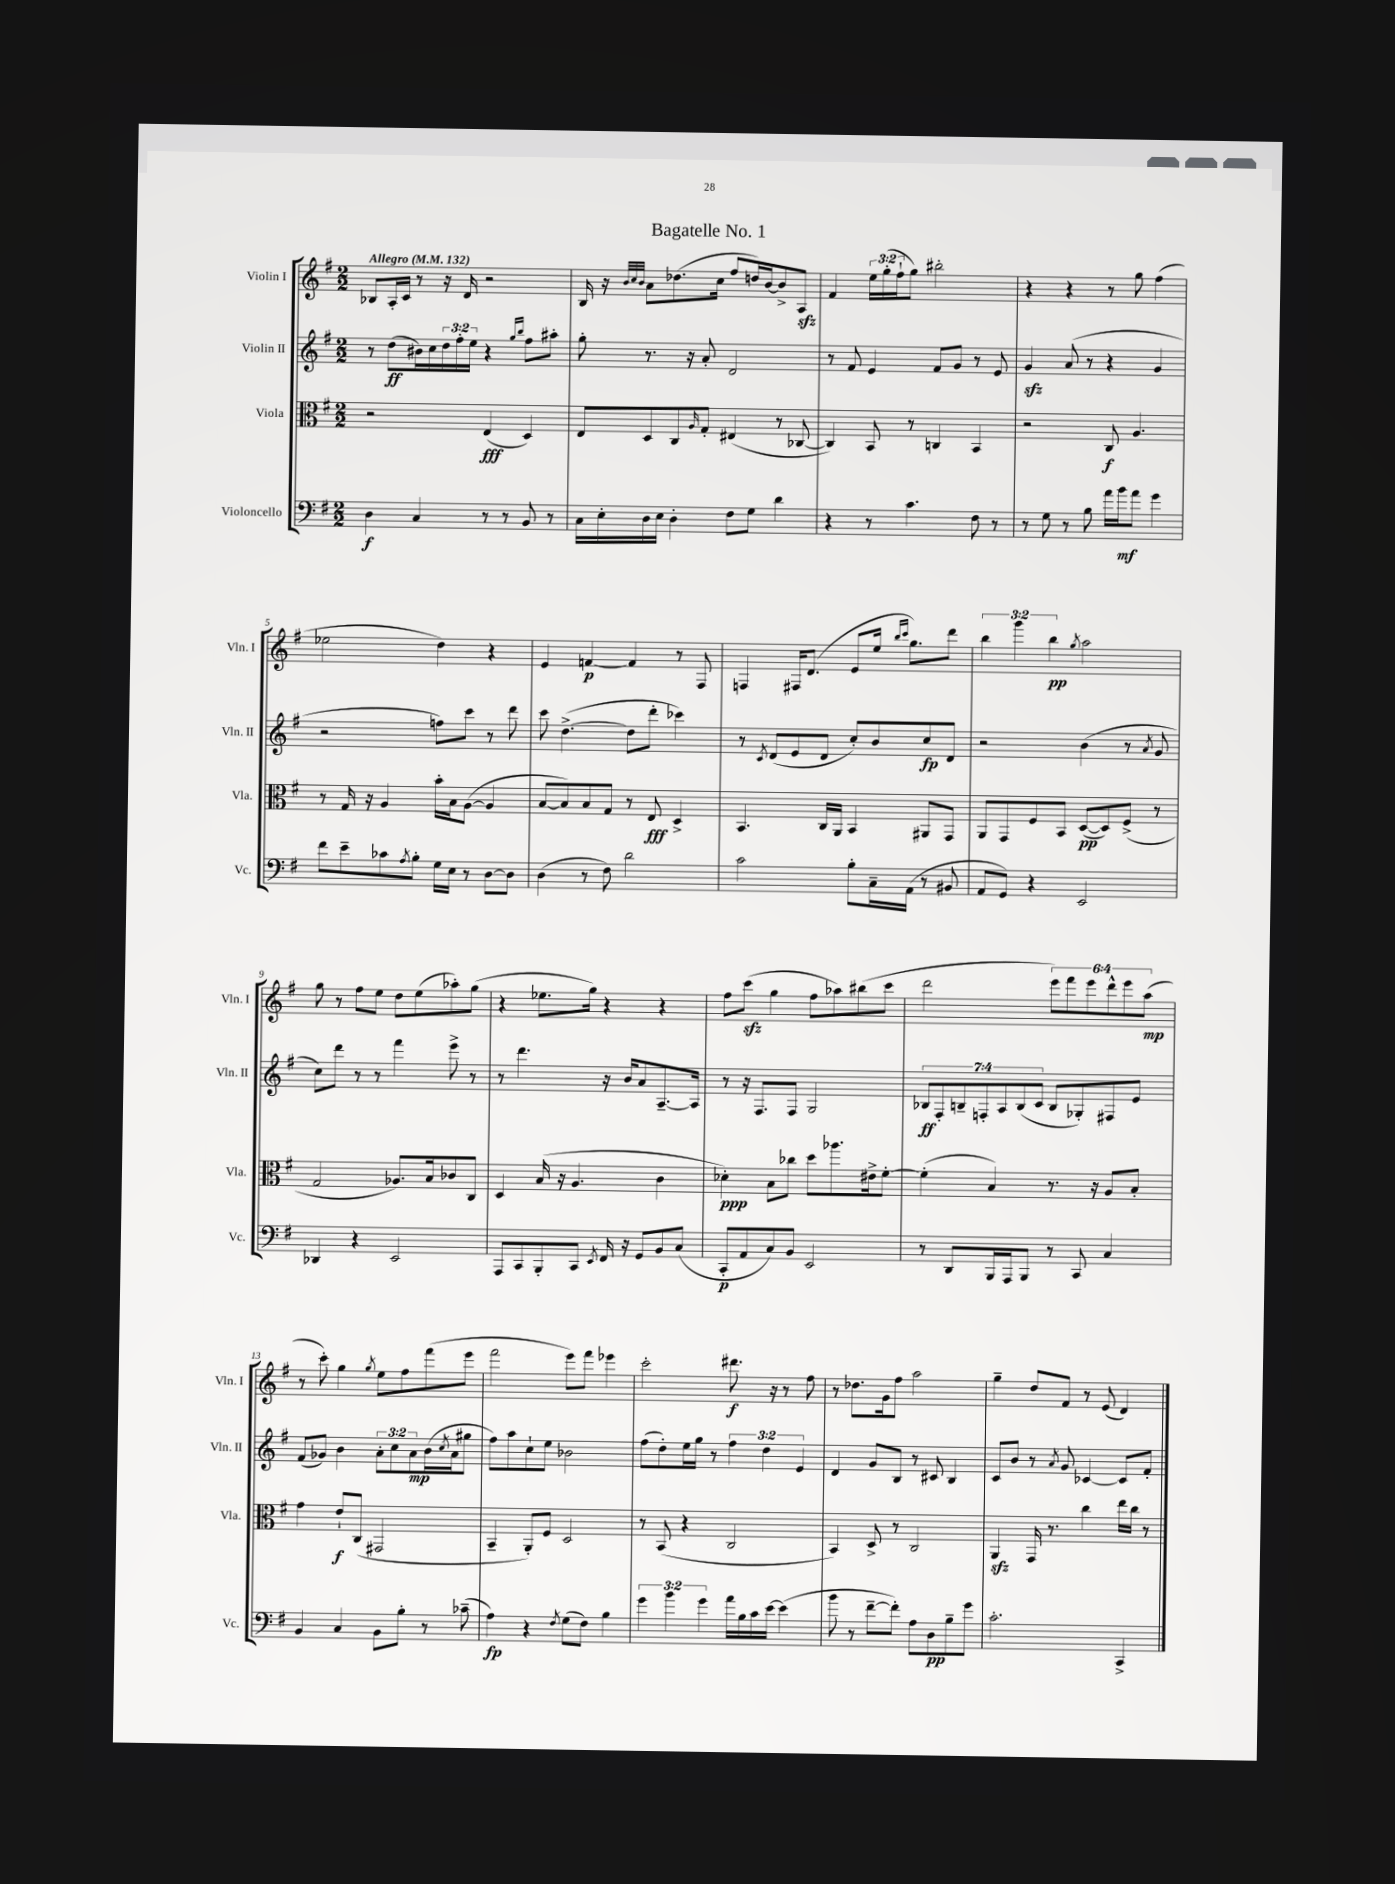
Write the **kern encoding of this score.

**kern	**dynam	**kern	**dynam	**kern	**dynam	**kern	**dynam
*part4	*part4	*part3	*part3	*part2	*part2	*part1	*part1
*staff4	*staff4	*staff3	*staff3	*staff2	*staff2	*staff1	*staff1
*I"Violoncello	*	*I"Viola	*	*I"Violin II	*	*I"Violin I	*
*I'Vc.	*	*I'Vla.	*	*I'Vln. II	*	*I'Vln. I	*
*clefF4	*	*clefC3	*	*clefG2	*	*clefG2	*
*k[f#]	*	*k[f#]	*	*k[f#]	*	*k[f#]	*
*M2/2	*	*M2/2	*	*M2/2	*	*M2/2	*
*MM132	*	*MM132	*	*MM132	*	*MM132	*
=1	=1	=1	=1	=1	=1	=1	=1
!	!	!	!	!	!	!LO:TX:a:B:t=Allegro	!
4D\	f	2r	.	8r	.	8B-X/L	.
.	.	.	.	(8dd\L	ff	16A'/L	.
.	.	.	.	.	.	16c/JJ	.
4C/	.	.	.	16b#X\L)	.	8r	.
.	.	.	.	16cc\	.	.	.
.	.	.	.	24dd\	.	16r	.
.	.	.	.	24ff#'\	.	.	.
.	.	.	.	.	.	16d/	.
.	.	.	.	24ee\JJ	.	.	.
8r	.	(4E/	fff	4r	.	2r	.
8r	.	.	.	.	.	.	.
.	.	.	.	16qqgg/LL	.	.	.
.	.	.	.	16qqbb/JJ	.	.	.
8BB/	.	4D/)	.	8ff#\L	.	.	.
8r	.	.	.	8aa#X'\J	.	.	.
=2	=2	=2	=2	=2	=2	=2	=2
16C\LL	.	8E/L	.	8gg'\	.	16B/	.
16E'\	.	.	.	.	.	16r	.
.	.	.	.	.	.	32qqb/LLL	.
.	.	.	.	.	.	32qqcc/	.
.	.	.	.	.	.	32qqb/JJJ	.
16D\	.	8D/	.	8.r	.	8a\L	.
16E\JJ	.	.	.	.	.	.	.
4D'\	.	8C/	.	.	.	(8.dd-X\	.
.	.	.	.	16r	.	.	.
.	.	16qqA/	.	.	.	.	.
.	.	8G'/J	.	8a'/	.	.	.
.	.	.	.	.	.	16cc\Jk	.
8F#\L	.	(4E#X/	.	2d/	.	8ff#/L	.
8G\J	.	.	.	.	.	16ddn/L)	.
.	.	.	.	.	.	[16b/J	.
4d\	.	8r	.	.	.	8b^/]	.
.	.	[8C-X/	.	.	.	8Azz/J	.
=3	=3	=3	=3	=3	=3	=3	=3
4r	.	4C-/])	.	8r	.	4f#/	.
.	.	.	.	8f#/	.	.	.
8r	.	8BB/	.	4e/	.	24ee\LL	.
.	.	.	.	.	.	(24gg'\	.
.	.	.	.	.	.	24ff#`\J	.
4.c\	.	8r	.	.	.	8gg\J)	.
.	.	4Cn/	.	8f#/L	.	2bb#X'\	.
.	.	.	.	8g/J	.	.	.
8F#\	.	4BB/	.	8r	.	.	.
8r	.	.	.	8e/	.	.	.
=4	=4	=4	=4	=4	=4	=4	=4
8r	.	2r	.	4gzz/	.	4r	.
8G\	.	.	.	.	.	.	.
8r	.	.	.	(8a/	.	4r	.
8B\	.	.	.	8r	.	.	.
16a\LL	.	8C/	f	4r	.	8r	.
16b\J	mf	.	.	.	.	.	.
8a\J	.	4.A/	.	.	.	8gg\	.
4g\	.	.	.	4g/	.	(4ff#\	.
!!LO:LB:g=z
=5	=5	=5	=5	=5	=5	=5	=5
8f#\L	.	8r	.	2r	.	2ee-X\	.
8e~\	.	16G/	.	.	.	.	.
.	.	16r	.	.	.	.	.
8c-X\	.	4A/	.	.	.	.	.
8qA/	.	.	.	.	.	.	.
8B'\J	.	.	.	.	.	.	.
16G\LL	.	16b'\LL	.	8ffn\L)	.	4dd\)	.
16E\JJ	.	16B\J	.	.	.	.	.
8r	.	([8A\J	.	8ccc\J	.	.	.
[8D\L	.	4A/]	.	8r	.	4r	.
8D\J]	.	.	.	8ddd\	.	.	.
=6	=6	=6	=6	=6	=6	=6	=6
(4D\	.	[8B/L	.	8ccc\	.	4e/	.
.	.	8B/])	.	([4.dd^\	.	.	.
8r	.	8B/	.	.	.	[4fn/	p
8F#\)	.	8G/J	.	.	.	.	.
2d\	.	8r	.	8dd\L]	.	4f/]	.
.	.	8E/	fff	8ddd'\J	.	.	.
.	.	4D^/	.	4ccc-X\)	.	8r	.
.	.	.	.	.	.	8F#/	.
=7	=7	=7	=7	=7	=7	=7	=7
2c\	.	4.BB/	.	8r	.	4Fn/	.
.	.	.	.	8qc/	.	.	.
.	.	.	.	(8d/L	.	.	.
.	.	.	.	8e/	.	16F#X/KL	.
.	.	.	.	.	.	(8.d/J	.
.	.	16C/LL	.	8d/J	.	.	.
.	.	16AA/JJ	.	.	.	.	.
8B'\L	.	4BB/	.	8cc'/L)	.	8e/L	.
16C~\L	.	.	.	8b/	.	16ee/Jk	.
.	.	.	.	.	.	16qqbb/LL	.
.	.	.	.	.	.	16qqccc/JJ	.
(16AA\JJ	.	.	.	.	.	8.gg\L)	.
8r	.	8AA#X/L	.	8cc/	fp	.	.
8BB#X/	.	8GG/J	.	8d/J	.	8ddd\J	.
=8	=8	=8	=8	=8	=8	=8	=8
8AA/L	.	8AA/L	.	2r	.	6bb\	.
8GG/J)	.	8GG/	.	.	.	.	.
.	.	.	.	.	.	6ggg\	.
4r	.	8F#/	.	.	.	.	.
.	.	.	.	.	.	6bb\	pp
.	.	8BB/J	.	.	.	.	.
.	.	.	.	.	.	8qgg/	.
2EE/	.	([8D/L	pp	(4b\	.	2aa\	.
.	.	8D/])	.	.	.	.	.
.	.	(8F#^/J	.	8r	.	.	.
.	.	.	.	8qa/	.	.	.
.	.	8r	.	8g/	.	.	.
!!LO:LB:g=z
=9	=9	=9	=9	=9	=9	=9	=9
4DD-X/	.	2G/	.	8cc\L)	.	8gg\	.
.	.	.	.	8ddd\J	.	8r	.
4r	.	.	.	8r	.	8ff#\L	.
.	.	.	.	8r	.	8ee\J	.
2EE/	.	8.A-X/L)	.	4fff#\	.	8dd\L	.
.	.	.	.	.	.	(8ee\	.
.	.	16B/k	.	.	.	.	.
.	.	8c-X/	.	8eee^\	.	8aa-X'\)	.
.	.	8C/J	.	8r	.	(8gg\J	.
=10	=10	=10	=10	=10	=10	=10	=10
8AAA/L	.	4D/	.	8r	.	4r	.
8CC/	.	.	.	4.ddd\	.	.	.
8BBB'/	.	(16B/	.	.	.	8.ee-X\L	.
.	.	16r	.	.	.	.	.
8CC/J	.	4.A/	.	.	.	.	.
.	.	.	.	.	.	16gg\Jk)	.
8qEE/	.	.	.	.	.	.	.
16FF#/	.	.	.	16r	.	4r	.
16r	.	.	.	16b/KL	.	.	.
8GG/L	.	.	.	8a/	.	.	.
8BB/	.	4c\	.	[8.A~/	.	4r	.
(8C/J	.	.	.	.	.	.	.
.	.	.	.	16A/Jk]	.	.	.
=11	=11	=11	=11	=11	=11	=11	=11
8CC'/L	p	4d-X'\)	ppp	8r	.	8ff#\L	.
8AA/	.	.	.	16r	.	(8ccczz\J	.
.	.	.	.	8.F#/L	.	.	.
8C/)	.	8B\L	.	.	.	4gg\	.
8BB/J	.	8cc-X\J	.	8F#/J	.	.	.
2EE/	.	8dd\L	.	2G/	.	8ff#\L	.
.	.	8.aa-X\	.	.	.	8aa-X\)	.
.	.	.	.	.	.	(8bb#X\	.
.	.	16e#X^\k	.	.	.	.	.
.	.	[8f#'\J	.	.	.	8ccc\J	.
=12	=12	=12	=12	=12	=12	=12	=12
8r	.	(4f#'\]	.	14B-X/L	ff	2ddd\	.
.	.	.	.	14F#'/	.	.	.
8DD/L	.	.	.	.	.	.	.
.	.	.	.	14Bn~/	.	.	.
.	.	.	.	14Fn'/	.	.	.
16BBB/L	.	4B/)	.	.	.	.	.
.	.	.	.	14A/	.	.	.
16AAA/J	.	.	.	.	.	.	.
.	.	.	.	(14B/	.	.	.
8BBB/J	.	.	.	.	.	.	.
.	.	.	.	14c/J	.	.	.
8r	.	8.r	.	8B/L	.	12eee\L)	.
.	.	.	.	.	.	12fff#\	.
8CC/	.	.	.	8G-X'/)	.	.	.
.	.	.	.	.	.	12eee\	.
.	.	16r	.	.	.	.	.
4C/	.	8A/L	.	8F#X/	.	12ddd^^\	.
.	.	.	.	.	.	12eee\	.
.	.	8B'/J	.	8e/J	.	.	.
.	.	.	.	.	.	(12aa\J	mp
!!LO:LB:g=z
=13	=13	=13	=13	=13	=13	=13	=13
4BB/	.	4g\	.	(8f#/L	.	8r	.
.	.	.	.	8g-X/J)	.	8ccc'\)	.
4C/	.	8e`/L	f	4b\	.	4gg\	.
.	.	(8C/J	.	.	.	.	.
.	.	.	.	.	.	8qgg/	.
8BB\L	.	2GG#X/	.	12a'\L	.	8ee\L	.
.	.	.	.	12cc\	.	.	.
8B'\J	.	.	.	.	.	8ff#\	.
.	.	.	.	12a\	mp	.	.
8r	.	.	.	(16b\L	.	(8fff#\	.
.	.	.	.	8qcc/	.	.	.
.	.	.	.	16a\J	.	.	.
(8c-X~\	.	.	.	8gg#X\J	.	8eee\J	.
=14	=14	=14	=14	=14	=14	=14	=14
4A\)	fp	4BB~/	.	8ff#\L)	.	2fff#\	.
.	.	.	.	8aa\	.	.	.
4r	.	8AA'/L)	.	8cc`\	.	.	.
.	.	8F#/J	.	8ee\J	.	.	.
8qF#/	.	.	.	.	.	.	.
(8G\L	.	2D/	.	2b-X\	.	8eee\L)	.
8F#\J)	.	.	.	.	.	8fff#\J	.
4B\	.	.	.	.	.	4eee-X\	.
=15	=15	=15	=15	=15	=15	=15	=15
6g\	.	8r	.	(8ff#\L	.	2ccc'\	.
.	.	(8BB/	.	8dd'\)	.	.	.
6b\	.	.	.	.	.	.	.
.	.	4r	.	16ee\L	.	.	.
.	.	.	.	16gg\JJ	.	.	.
6g\	.	.	.	.	.	.	.
.	.	.	.	8r	.	.	.
16a\LL	.	2C/	.	6ff#\	.	8.ddd#X\	f
16B\	.	.	.	.	.	.	.
16c\	.	.	.	.	.	.	.
.	.	.	.	6dd\	.	.	.
[16e\JJ	.	.	.	.	.	16r	.
(4e\]	.	.	.	.	.	8r	.
.	.	.	.	6e/	.	.	.
.	.	.	.	.	.	8ff#\	.
=16	=16	=16	=16	=16	=16	=16	=16
8b\	.	4BB/)	.	4d/	.	8r	.
8r	.	.	.	.	.	8.dd-X\L	.
[8f#~\L	.	8D^/	.	8g/L	.	.	.
.	.	.	.	.	.	16g\k	.
8f#'\J])	.	8r	.	8B/J	.	8ff#\J	.
8A\L	.	2C/	.	8r	.	2aa\	.
8D\	pp	.	.	8c#X/	.	.	.
8B~\	.	.	.	4B/	.	.	.
8g\J	.	.	.	.	.	.	.
=17	=17	=17	=17	=17	=17	=17	=17
2.c'\	.	4AAzz/	.	8c/L	.	4gg~\	.
.	.	.	.	8b/J	.	.	.
.	.	16GG/	.	8r	.	8dd/L	.
.	.	8.r	.	.	.	.	.
.	.	.	.	8qa/	.	.	.
.	.	.	.	8g/	.	8f#/J	.
.	.	4cc\	.	[4c-X/	.	8r	.
.	.	.	.	.	.	(8e/	.
4CC^/	.	16ee\LL	.	8c-/L]	.	4d/)	.
.	.	16cc\JJ	.	.	.	.	.
.	.	8r	.	8f#'/J	.	.	.
==	==	==	==	==	==	==	==
*-	*-	*-	*-	*-	*-	*-	*-
